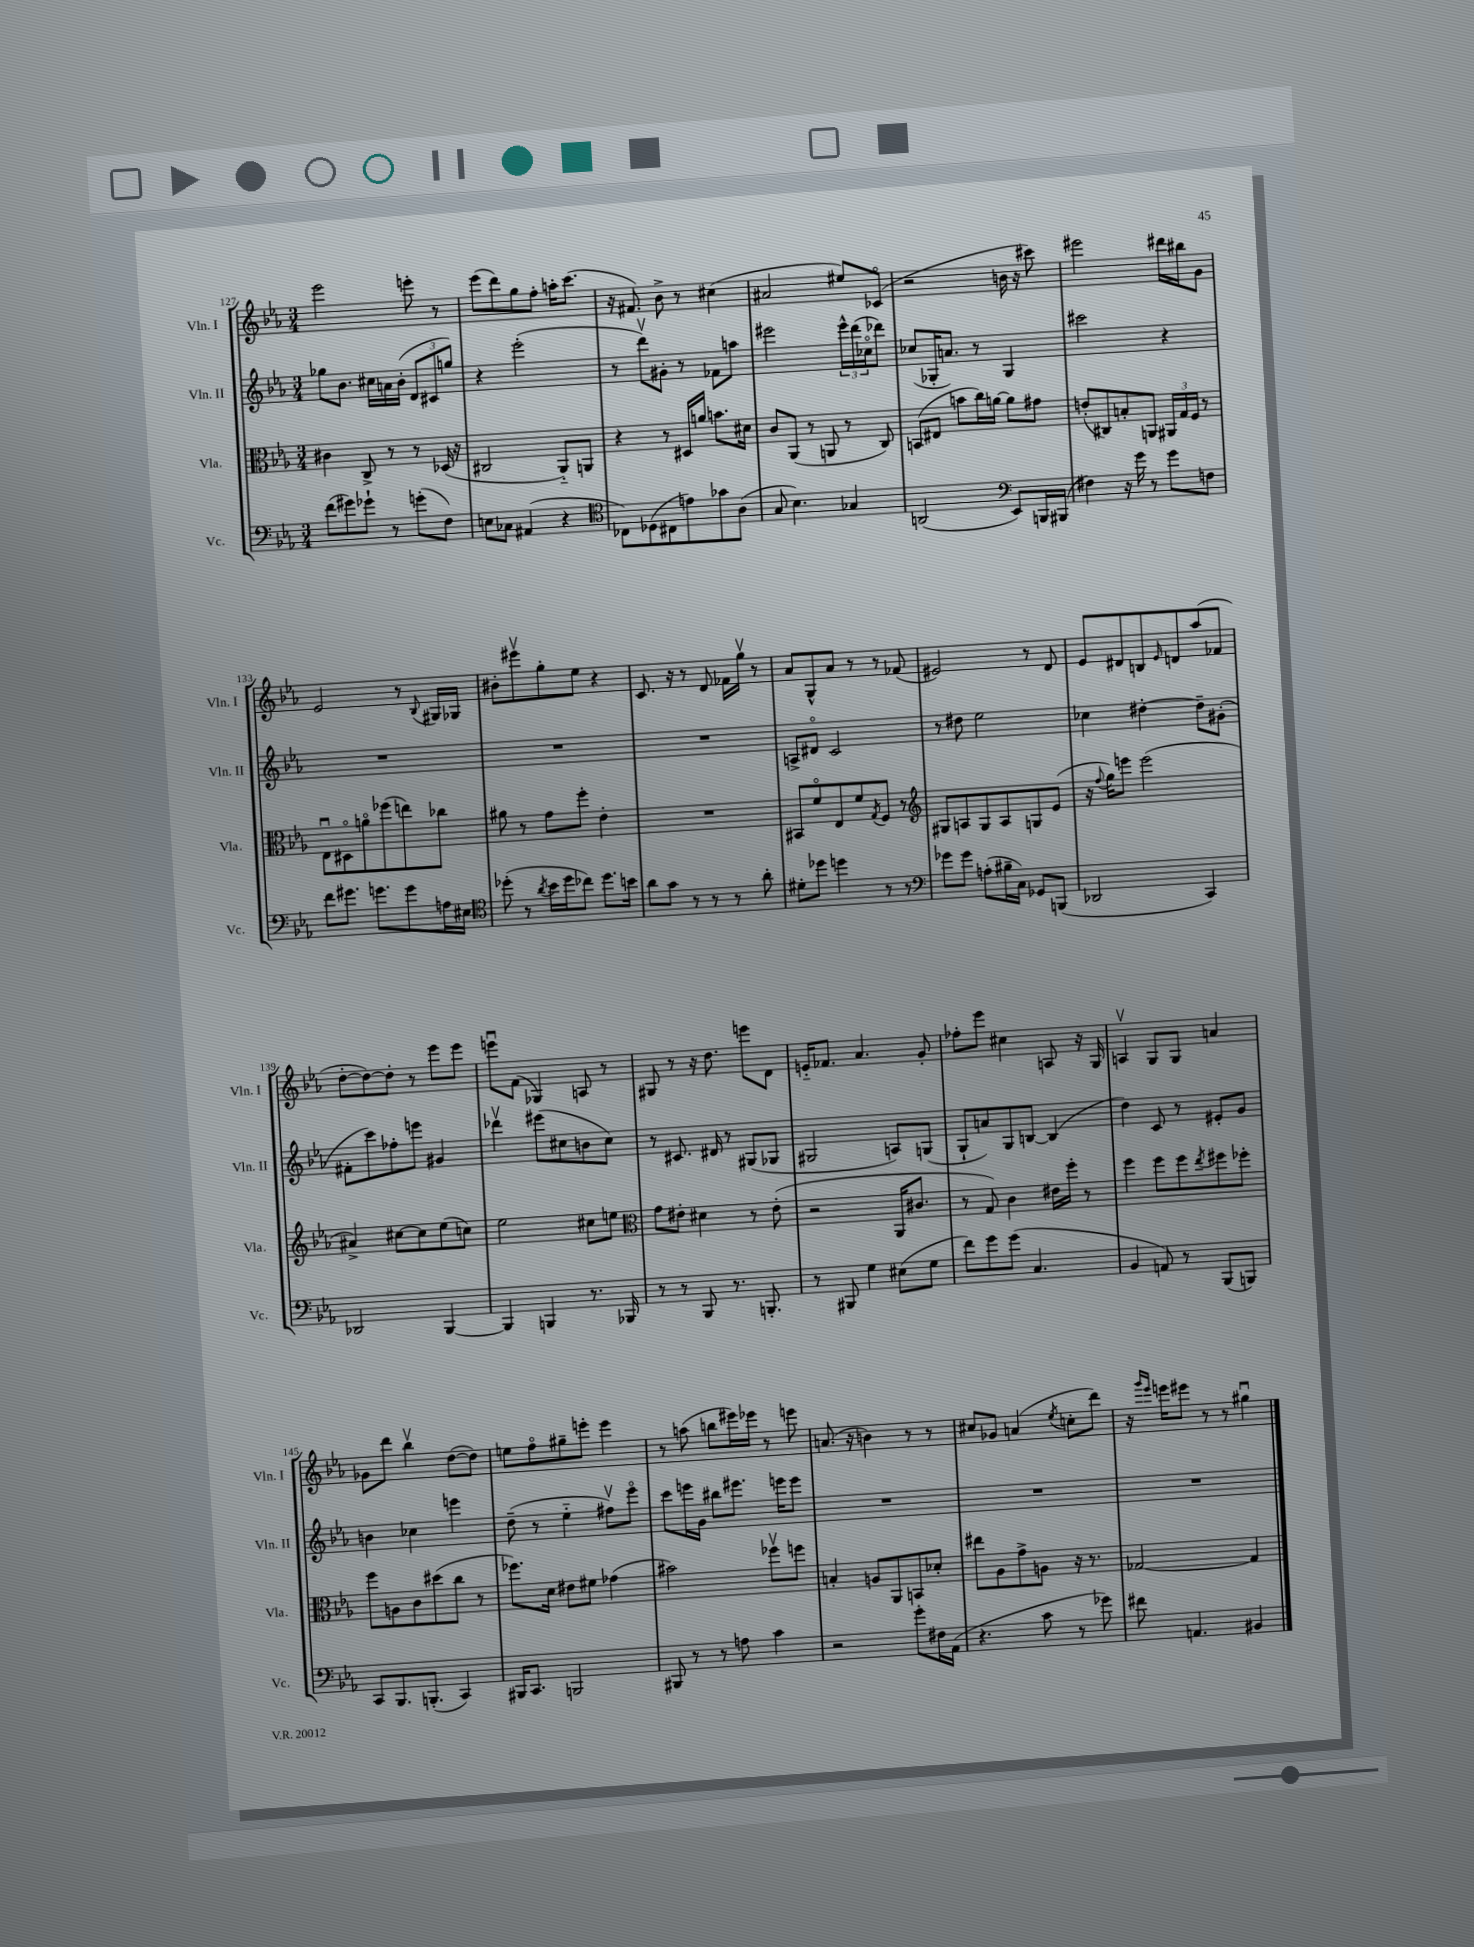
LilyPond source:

<<
\new StaffGroup <<
\new Staff = "s0" \with { instrumentName = "Vln. I" shortInstrumentName = "Vln. I" } {
    \clef treble \key ees \major \numericTimeSignature \time 3/4
    ees'''2 e'''8-. r8 |
    ees'''8( d'''8) g''8 f''8-. a''16-. c'''8.( |
    r16 fis'8.) bes'8-> r8 cis''4( |
    ais'2 eis''8) ces'8\flageolet( |
    r2 b'16 r16 cis'''8) |
    eis'''2 dis'''16 bis''16 g'8 |
    ees'2 r8 \appoggiatura { bes8 } gis16 ges16 |
    bis'8-. eis'''8\upbow g''8-. ees''8 r4 |
    c'8. r16 r8 d'8 fes'16 g''16\upbow r8 |
    aes'8 g8-^ aes'8 r8 r8 fes'8( |
    eis'2) r8 d'8 |
    ees'8 dis'8 b8 \grace { ees'16 } d'8 aes''8( fes'8 |
    d''8~-. d''8~) d''8-. r8 ees'''8 ees'''8 |
    e'''8\downbow f'8( ges4) a8 r8 |
    gis8 r8 r16 d''8. e'''8 d'8 |
    e'16-_ fes'8. aes'4. g'8-. |
    fes''8-. ees'''8 cis''4 a8 r16 g16 |
    a4\upbow g8 g8 a'4 |
    ges'8 d'''8 bes''4\upbow d''8~( d''8) |
    e''8 f''8\flageolet gis''8-- e'''8-. e'''4 |
    r8 a''8( b''8 eis'''16) ees'''16 r8 e'''8 |
    a'8.( r16 b'4) r8 r8 |
    cis''8 ges'8 a'4( \acciaccatura { ees''8 } c''8-. d'''8) |
    r16 \grace { g'''16 ees'''16 } e'''16 eis'''8 r8 r8 gis''4\downbow \bar "|." |
}
\new Staff = "s1" \with { instrumentName = "Vln. II" shortInstrumentName = "Vln. II" } {
    \clef treble \key ees \major \numericTimeSignature \time 3/4
    ges''8 bes'8. cis''16 a'16 bes'16-.( \tuplet 3/2 { d'8 cis'8 g''8) } |
    r4 ees'''2-.( |
    r8 d'''8\upbow) gis'8-. r8 fes'8 a''8 |
    eis'''2 \tuplet 3/2 { eis'''16-^ d'''16( ces''16\flageolet } des'''8) |
    ces''8( ges16-. a'8.) r8 ges4 |
    cis'''2 r4 |
    R2. |
    R2. |
    R2. |
    a8-> dis'8\flageolet c'2 |
    r8 dis''8 ees''2 |
    ces''4 dis''4~-. dis''8-- gis'8-.( |
    fis'8-. c'''8) fes''8-. e'''8 gis'4 |
    des'''4\upbow eis'''8( cis''8 b'8 cis''8) |
    r8 cis'8. dis'16 r8 gis8( ges8 |
    gis2 a8) g8( |
    g8-! a'8) g8 b8~ b4( |
    d''4) c'8 r8 eis'8-. g'8 |
    b'4 ces''4 e'''4 |
    d''8--( r8 ees''4-_ fis''8\upbow) ees'''8\flageolet |
    c'''8 e'''16 g'16 bis''8 eis'''8. e'''16 e'''8 |
    R2. |
    R2. |
    R2. \bar "|." |
}
\new Staff = "s2" \with { instrumentName = "Vla." shortInstrumentName = "Vla." } {
    \clef alto \key ees \major \numericTimeSignature \time 3/4
    cis'4 c8-> r8 r8 des16( r16 |
    cis2 aes,8-_) a,8 |
    r4 r8 dis16 a'16 b'8. dis'16 |
    c'8 aes,8( r8 a,8 r8 c8) |
    b,8( eis8 b'8 c''16) a'16~ a'8 gis'8 |
    e'8-.( cis8) b8-. a,8 \tuplet 3/2 { ais,16 g16 f16 } r8 |
    ees8\downbow dis8\flageolet a'8\flageolet fes''8( e''8) ces''8 |
    ais'8 r8 g'8 f''8-. ees'4-. |
    R2. |
    bis,8 f'8\flageolet ees8 f'8 \acciaccatura { g8 } f8 r8 |
    \clef treble gis8 a8 gis8 a8 g8 ees'8( |
    r16 \appoggiatura { f''8 } g''16) e'''8 e'''2( |
    ais'4->) cis''8~ cis''8 ees''8( c''8) |
    ees''2 cis''8 e''8 |
    \clef alto g'8 eis'8-. dis'4 r8 eis'8-.( |
    r2 aes,16 cis'8. |
    r8 g8) c'4 eis'16 f''16-. r8 |
    f''4 f''8 f''8 \acciaccatura { ees''8 } fis''8 fes''8-. |
    f''8 a8 c'8 dis''8( c''8 r8 |
    fes''8.) d'16 eis'8 fis'8 ges'4( |
    bis'2) fes''8\upbow f''8 |
    b4-. a8 aes,8 b,8 des'8-. |
    eis''8 aes8 g'8-> a8 r16 r8. |
    ges2~ ges4 \bar "|." |
}
\new Staff = "s3" \with { instrumentName = "Vc." shortInstrumentName = "Vc." } {
    \clef bass \key ees \major \numericTimeSignature \time 3/4
    f'8( gis'8) ges'8-! r8 g'8-.( f8) |
    e8 ces8 ais,4( r4 |
    \clef tenor ces8) des8( cis8 e'8) ges'8 aes8( |
    g8 bes4.) ges4 |
    a,2( \clef bass ees,8) b,,16 bis,,16( |
    fis4) r16 g'16 r8 g'8 f8 |
    f'8 gis'8. g'8. g'8 a16 eis16 |
    \clef tenor des''8-.( r8 \acciaccatura { aes'8 } bes'16 des''16 ces''8) des''8. b'16 |
    aes'8 g'8 r8 r8 r8 aes'8-. |
    dis'8-. des''8 d''4 r8 r8 |
    \clef bass ges'8 ges'8 a8-.( bis16-- c16) ges,8 b,,8( |
    des,2 c,4) |
    des,2 bes,,4~ |
    bes,,4 b,,4 r8. bes,,16 |
    r8 r8 bes,,8 r8. b,,8.-. |
    r8 bis,,8 g4 eis8( g8 |
    f'8) g'8 g'8( c4. |
    bes,4 a,8) r8 bes,,8( b,,8) |
    c,8 bes,,8. b,,8.-.( c,4) |
    bis,,16 c,8. b,,2 |
    bis,,8 r8 r8 a8 c'4 |
    r2 g'8-. fis16 aes,16( |
    r4. c'8 r8 ges'8) |
    fis'8 a,4. bis,4 \bar "|." |
}
>>
>>
\layout { \context { \Score currentBarNumber = #127 } }
